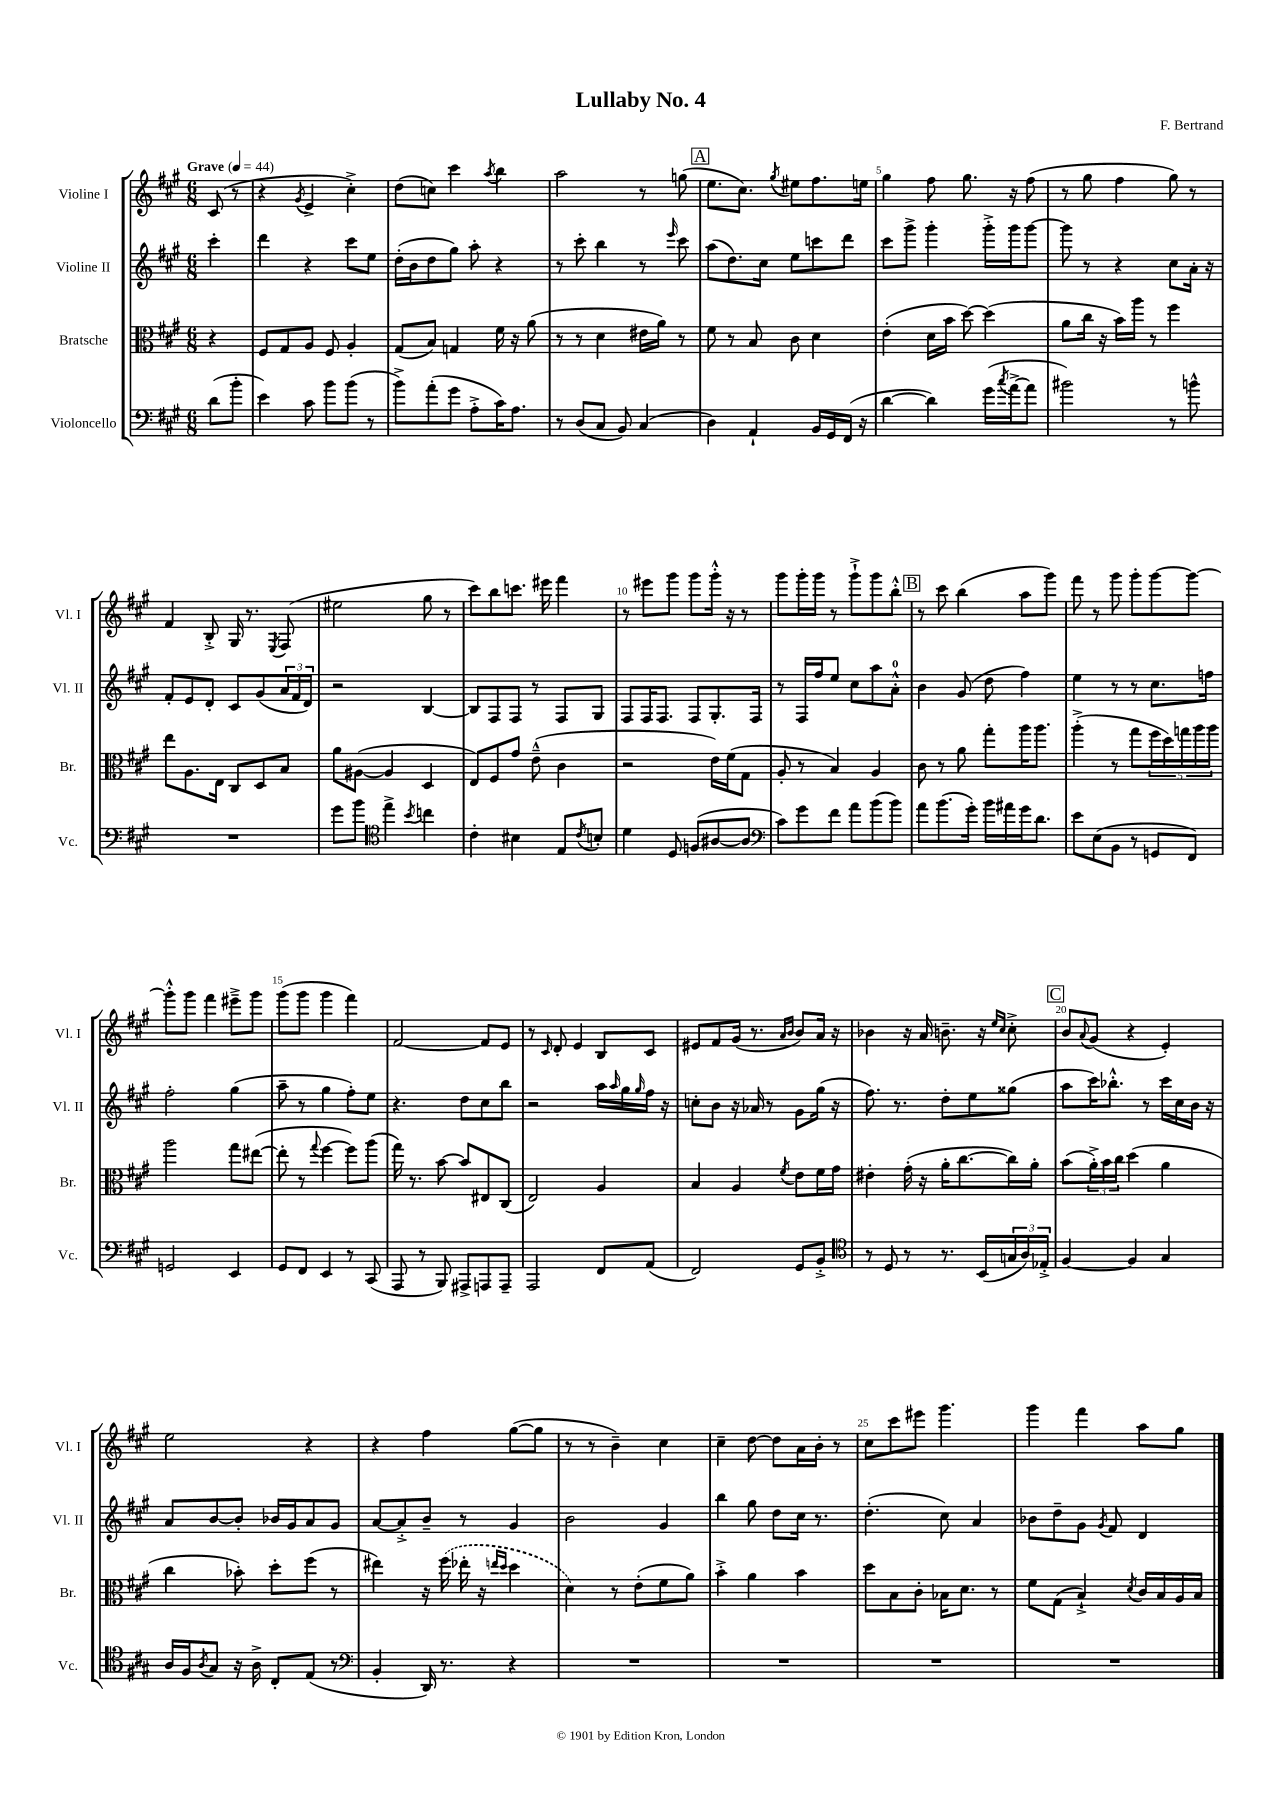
\header { title = "Lullaby No. 4" composer = "F. Bertrand" }
<<
\new StaffGroup <<
\new Staff = "s0" \with { instrumentName = "Violine I" shortInstrumentName = "Vl. I" } {
    \clef treble \key a \major \numericTimeSignature \time 6/8 \partial 4 \tempo "Grave" 4 = 44
    cis'8( r8 |
    r4 \acciaccatura { gis'8 } e'4-> cis''4-.->) |
    d''8( c''8) cis'''4 \acciaccatura { a''8 } b''4 |
    a''2 r8 g''8( |
    \mark \markup { \box "A" } e''8. cis''8.) \acciaccatura { gis''8 } eis''8 fis''8. e''16 |
    gis''4 fis''8 gis''8. r16 fis''8( |
    r8 gis''8 fis''4 gis''8) r8 |
    fis'4 b8-.-> gis16 r8. \acciaccatura { e8 } fis8( |
    eis''2 gis''8 r8 |
    cis'''8) b''8 c'''8. eis'''16 fis'''4 |
    r8 eis'''8 gis'''8 gis'''8 gis'''16-.-^ r16 r8 |
    gis'''8 gis'''16-. gis'''16 r8 gis'''8-!-> gis'''8 b''8-.-^ |
    \mark \markup { \box "B" } r8 cis'''8 b''4( a''8 gis'''8) |
    fis'''8 r8 gis'''8 gis'''8-. gis'''8~ gis'''8~ |
    gis'''8-.-^ gis'''8 fis'''4 eis'''8---> gis'''8 |
    gis'''8( gis'''8 gis'''4 fis'''4) |
    fis'2~ fis'8 e'8 |
    r8 \grace { cis'16 } d'8-. e'4 b8 cis'8 |
    eis'8 fis'8 gis'16( r8. \grace { a'16 b'16 } b'8) a'16 r16 |
    bes'4 r16 a'16 b'8.-- r16 \grace { e''16 cis''16 } cis''8-.-> |
    \mark \markup { \box "C" } b'8 \appoggiatura { a'8 } gis'8( r4 e'4-.) |
    e''2 r4 |
    r4 fis''4 gis''8~( gis''8 |
    r8 r8 b'4--) cis''4 |
    cis''4-- d''8~ d''8 a'16 b'16-. r8 |
    cis''8 cis'''8 eis'''8 gis'''4. |
    gis'''4 fis'''4 a''8 gis''8 \bar "|." |
}
\new Staff = "s1" \with { instrumentName = "Violine II" shortInstrumentName = "Vl. II" } {
    \clef treble \key a \major \numericTimeSignature \time 6/8 \partial 4
    cis'''4-. |
    d'''4 r4 cis'''8 e''8 |
    d''16-.( b'16 d''8 gis''8) a''8-. r4 |
    r8 cis'''8-. b''4 r8 \grace { e'''16 } cis'''8 |
    \mark \markup { \box "A" } a''8( d''8.) cis''16 e''8 c'''8 d'''8 |
    cis'''8 gis'''8-> gis'''4-. gis'''16-.-> gis'''16 gis'''8~ |
    gis'''8 r8 r4 cis''8 a'16-. r16 |
    fis'8-. e'8 d'8-. cis'8 gis'8( \tuplet 3/2 { a'16 fis'16 d'16) } |
    r2 b4~ |
    b8 fis8 fis8 r8 fis8 gis8 |
    fis8 fis16 fis8. fis8 gis8.-. fis16 |
    r8 fis16 fis''16 e''8 cis''8 a''8 a'8-0-.-^ |
    \mark \markup { \box "B" } b'4 gis'8( d''8 fis''4) |
    e''4 r8 r8 cis''8. f''16 |
    fis''2-. gis''4( |
    a''8-- r8 gis''4 fis''8-.) e''8 |
    r4. d''8 cis''8 b''8 |
    r2 a''16 \grace { a''16 } gis''16 \grace { gis''16 } fis''16 r16 |
    c''8-. b'8 r16 aes'16 r8 gis'8 gis''16( r16 |
    fis''8.) r8. d''8-. e''8 gisis''8( |
    \mark \markup { \box "C" } a''8 cis'''16) bes''8.-.-^ r8 cis'''16 cis''16 b'16 r16 |
    a'8 b'8~ b'8-. bes'16 gis'16 a'8 gis'8 |
    a'8~ a'8-.-> b'8-- r8 gis'4 |
    b'2 gis'4 |
    b''4 gis''8 d''8 cis''16 r8. |
    d''4.-.( cis''8) a'4 |
    bes'8 d''8-- gis'8 \acciaccatura { gis'8 } fis'8 d'4 \bar "|." |
}
\new Staff = "s2" \with { instrumentName = "Bratsche" shortInstrumentName = "Br." } {
    \clef alto \key a \major \numericTimeSignature \time 6/8 \partial 4
    r4 |
    fis8 gis8 a8 fis8 a4-. |
    gis8( b8) g4 fis'16 r16 a'8( |
    r8 r8 d'4 eis'16 a'16) r8 |
    \mark \markup { \box "A" } fis'8 r8 b8 cis'8 d'4 |
    e'4-.( d'16 b'16 d''8~) d''4( |
    a'8 cis''16 r16 b'16) a''16 r8 fis''4 |
    e''8 a8. e16 cis8 d8 b8 |
    a'8 ais8~( ais4 d4 |
    e8) fis8 gis'8 e'8---^( cis'4 |
    r2 e'16) fis'16( gis8 |
    a8-. r8 b4) a4 |
    \mark \markup { \box "B" } cis'8 r8 a'8 gis''8-. a''16 a''8. |
    a''4-.->( r8 gis''8 \tuplet 5/4 { fis''16 d''16) g''16 a''16 a''16 } |
    a''2 gis''8 eis''8~( |
    eis''8-. r8 \appoggiatura { gis''8 } fis''4~ fis''8) a''8( |
    gis''16) r8. b'8~ b'8 eis8 cis8( |
    e2) a4 |
    b4 a4 \acciaccatura { fis'8 } e'8 fis'16 gis'16 |
    eis'4-. gis'16-.( r16 a'16-. cis''8.~ cis''16) a'16-. |
    \mark \markup { \box "C" } b'8( \tuplet 3/2 { a'16-.->) b'16 cis''16 } d''4( a'4 |
    cis''4 bes'8-.) d''8-. fis''8( r8 |
    eis''4) r16 \once \slurDashed fis''16( ees''16-. r16 \grace { e''16 d''16 } d''4 |
    d'4) r8 e'8-.( fis'8 a'8) |
    b'4-.-> a'4 b'4 |
    d''8 b8 cis'8-. bes16 d'8. r8 |
    fis'8 gis8( b4-!->) \acciaccatura { d'8 } cis'16 b16 a16 b16 \bar "|." |
}
\new Staff = "s3" \with { instrumentName = "Violoncello" shortInstrumentName = "Vc." } {
    \clef bass \key a \major \numericTimeSignature \time 6/8 \partial 4
    d'8( b'8-. |
    e'4) cis'8 b'8 b'8( r8 |
    b'8->) a'8-.( gis'8 a8-.-> cis'16) a8. |
    r8 d8( cis8 b,8) cis4( |
    \mark \markup { \box "A" } d4) a,4-! b,16 gis,16 fis,16( r16 |
    d'4~ d'4) gis'16( \acciaccatura { cis''8 } a'16~-> a'8 |
    bis'2) r8 b'8-^ |
    R2. |
    gis'8 b'8 \clef tenor e''4-> \acciaccatura { b'8 } c''4 |
    cis'4-. bis4 e8 \acciaccatura { cis'8 } b8-. |
    d'4 d8 f8( ais8~ ais8 |
    \clef bass cis'8) gis'8 fis'8 a'8 b'8( b'8) |
    \mark \markup { \box "B" } a'8 b'8.( gis'16-.) b'16 ais'16 gis'16 d'8. |
    e'8 e8( b,8 r8 g,8 fis,8) |
    g,2 e,4 |
    gis,8 fis,8 e,4 r8 cis,8( |
    a,,8 r8 b,,8) ais,,8-> a,,8 a,,8-- |
    a,,2 fis,8 a,8( |
    fis,2) gis,8 b,8-.-> |
    \clef tenor r8 d8 r8 r8. b,16( \tuplet 3/2 { g16 a16) ees16-.-> } |
    \mark \markup { \box "C" } fis4~ fis4 gis4 |
    a16 fis16 \acciaccatura { a8 } gis8 r16 a16-> cis8-. e8( r8 |
    \clef bass b,4-. d,16) r8. r4 |
    R2. |
    R2. |
    R2. |
    R2. \bar "|." |
}
>>
>>
\layout { \context { \Score \override BarNumber.break-visibility = ##(#f #t #t) barNumberVisibility = #(every-nth-bar-number-visible 5) } }
